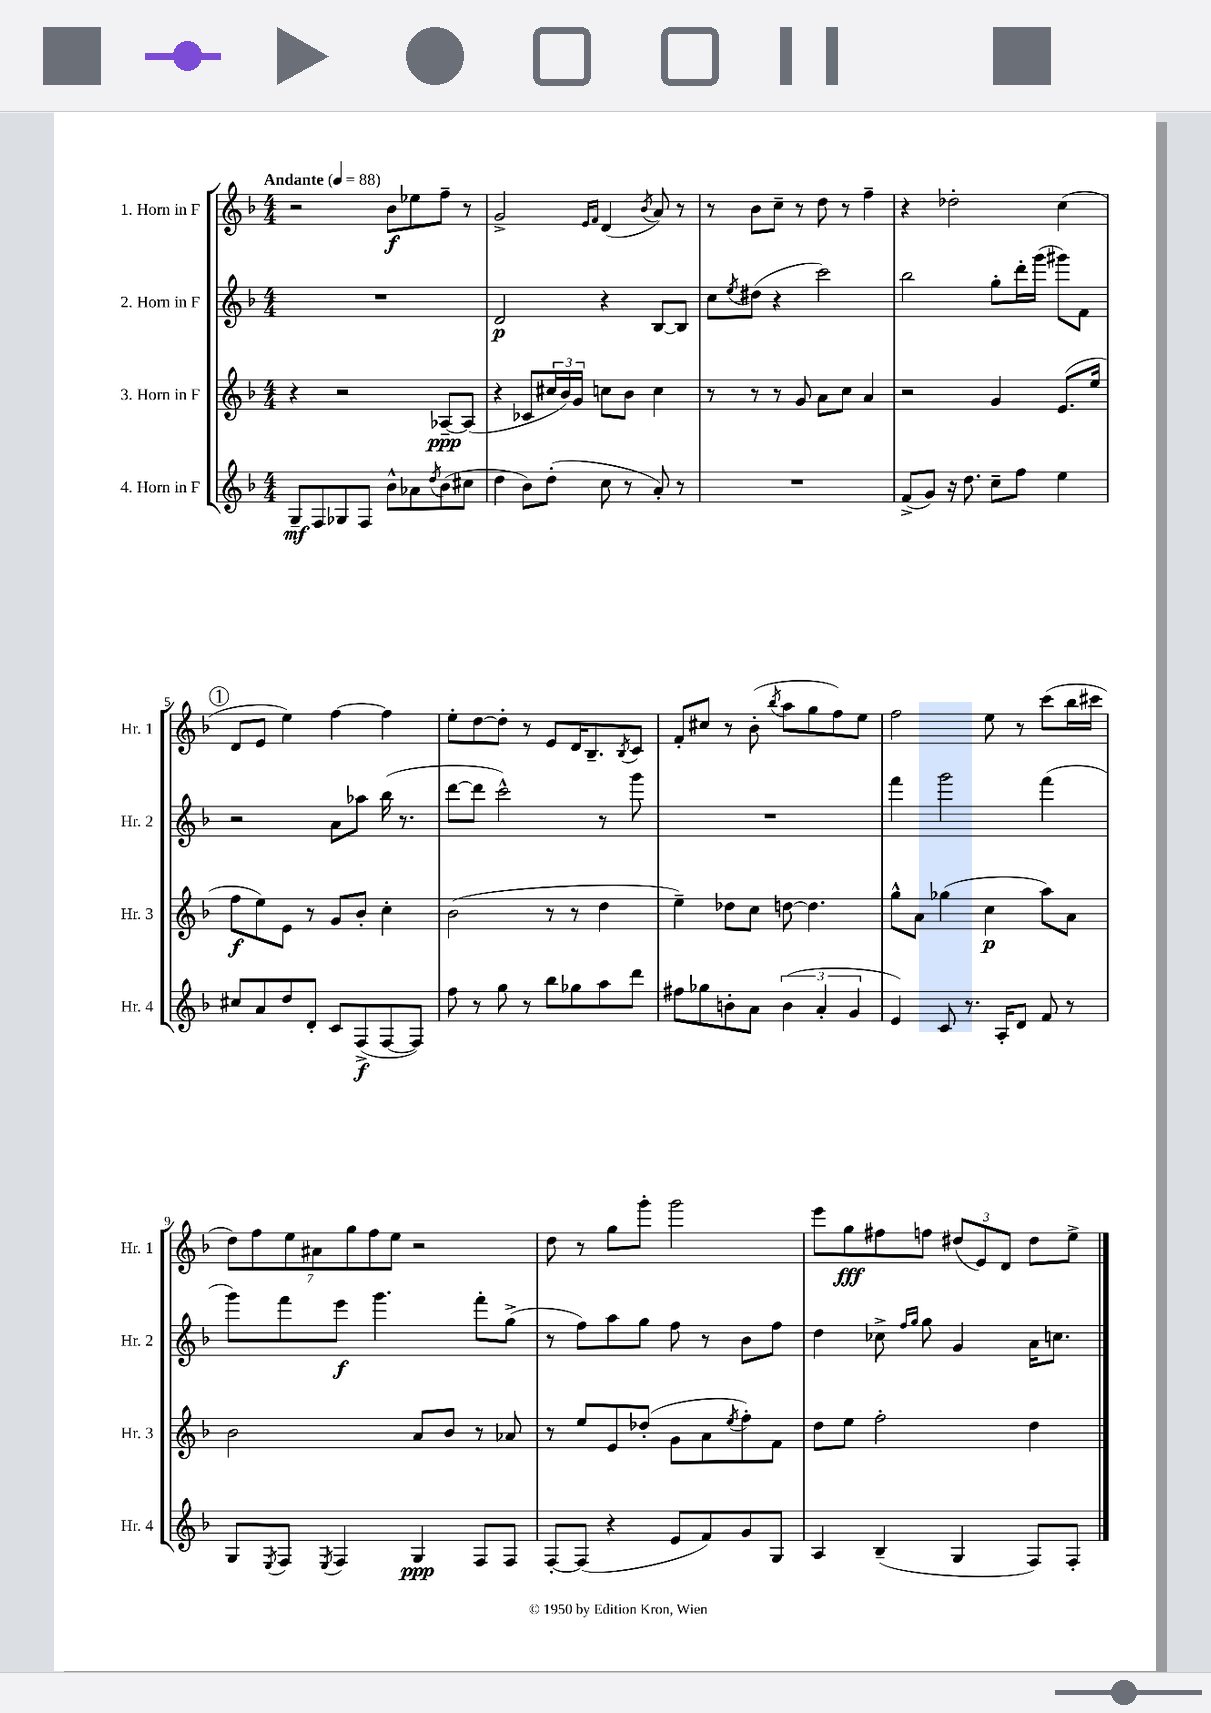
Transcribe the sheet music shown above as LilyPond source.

<<
\new StaffGroup <<
\new Staff = "s0" \with { instrumentName = "1. Horn in F" shortInstrumentName = "Hr. 1" } {
    \clef treble \key f \major \numericTimeSignature \time 4/4 \tempo "Andante" 4 = 88
    r2 bes'8\f ees''8 f''8-- r8 |
    g'2-> \grace { e'16 f'16 } d'4( \acciaccatura { bes'8 } a'8) r8 |
    r8 bes'8 c''8-- r8 d''8 r8 f''4-- |
    r4 des''2-. c''4( |
    \mark \markup { \circle "1" } d'8 e'8 e''4) f''4~ f''4 |
    e''8-. d''8~ d''8-. r8 e'8 d'16 bes8.-- \acciaccatura { bes8 } c'8 |
    f'8-. cis''8 r8 bes'8-.( \acciaccatura { bes''8 } a''8 g''8 f''8) e''8 |
    f''2 e''8 r8 c'''8( bes''16 cis'''16 |
    \tuplet 7/4 { d''8) f''8 e''8 ais'8 g''8 f''8 e''8 } r2 |
    d''8 r8 g''8 g'''8-. g'''2 |
    e'''8 g''8\fff fis''8 f''8 \tuplet 3/2 { dis''8( e'8) d'8 } dis''8 e''8-> \bar "|." |
}
\new Staff = "s1" \with { instrumentName = "2. Horn in F" shortInstrumentName = "Hr. 2" } {
    \clef treble \key f \major \numericTimeSignature \time 4/4
    R1 |
    d'2\p r4 bes8~ bes8 |
    c''8 \acciaccatura { e''8 } dis''8( r4 c'''2) |
    bes''2 g''8-. d'''16-. g'''16( gis'''8) f'8 |
    \mark \markup { \circle "1" } r2 a'8 aes''8 bes''16( r8. |
    d'''8~ d'''8 c'''2-^) r8 g'''8 |
    R1 |
    f'''4 g'''2 f'''4( |
    g'''8) f'''8 e'''8\f g'''4. f'''8-. g''8->( |
    r8 f''8) a''8 g''8 f''8 r8 bes'8 f''8 |
    d''4 ces''8-> \grace { f''16 g''16 } g''8 g'4 a'16 c''8. \bar "|." |
}
\new Staff = "s2" \with { instrumentName = "3. Horn in F" shortInstrumentName = "Hr. 3" } {
    \clef treble \key f \major \numericTimeSignature \time 4/4
    r4 r2 aes8~--\ppp aes8( |
    r4 ces'8 \tuplet 3/2 { cis''16 bes'16) g'16 } c''8 bes'8 c''4 |
    r8 r8 r8 g'8 a'8 c''8 a'4 |
    r2 g'4 e'8.( e''16 |
    \mark \markup { \circle "1" } f''8\f e''8) e'8 r8 g'8 bes'8-. c''4-. |
    bes'2( r8 r8 d''4 |
    e''4--) des''8 c''8 d''8~ d''4. |
    g''8-^ a'8 ges''4( c''4\p a''8) a'8 |
    bes'2 a'8 bes'8 r8 aes'8 |
    r8 e''8 e'8 des''8-.( g'8 a'8 \acciaccatura { e''8 } f''8-.) f'8 |
    d''8 e''8 f''2-. d''4 \bar "|." |
}
\new Staff = "s3" \with { instrumentName = "4. Horn in F" shortInstrumentName = "Hr. 4" } {
    \clef treble \key f \major \numericTimeSignature \time 4/4
    g8--\mf f8 ges8 f8 bes'8-^ aes'8 \acciaccatura { d''8 } bes'8( cis''8 |
    d''4 bes'8) d''8-.( c''8 r8 a'8-.) r8 |
    R1 |
    f'8->( g'8) r16 d''8. c''8-- f''8 e''4 |
    \mark \markup { \circle "1" } cis''8 a'8 d''8 d'8-. c'8 f8->\f( f8~ f8) |
    f''8 r8 g''8 r8 bes''8 ges''8 a''8 d'''8 |
    fis''8 ges''8 b'8-. a'8 \tuplet 3/2 { b'4( a'4-. g'4 } |
    e'4) c'8 r8. a16-. d'8 f'8 r8 |
    g8 \acciaccatura { e8 } f8 \acciaccatura { e8 } f4 g4\ppp f8 f8 |
    f8~-. f8( r4 e'8 f'8) g'8 g8 |
    a4 bes4--( g4 f8) f8-. \bar "|." |
}
>>
>>
